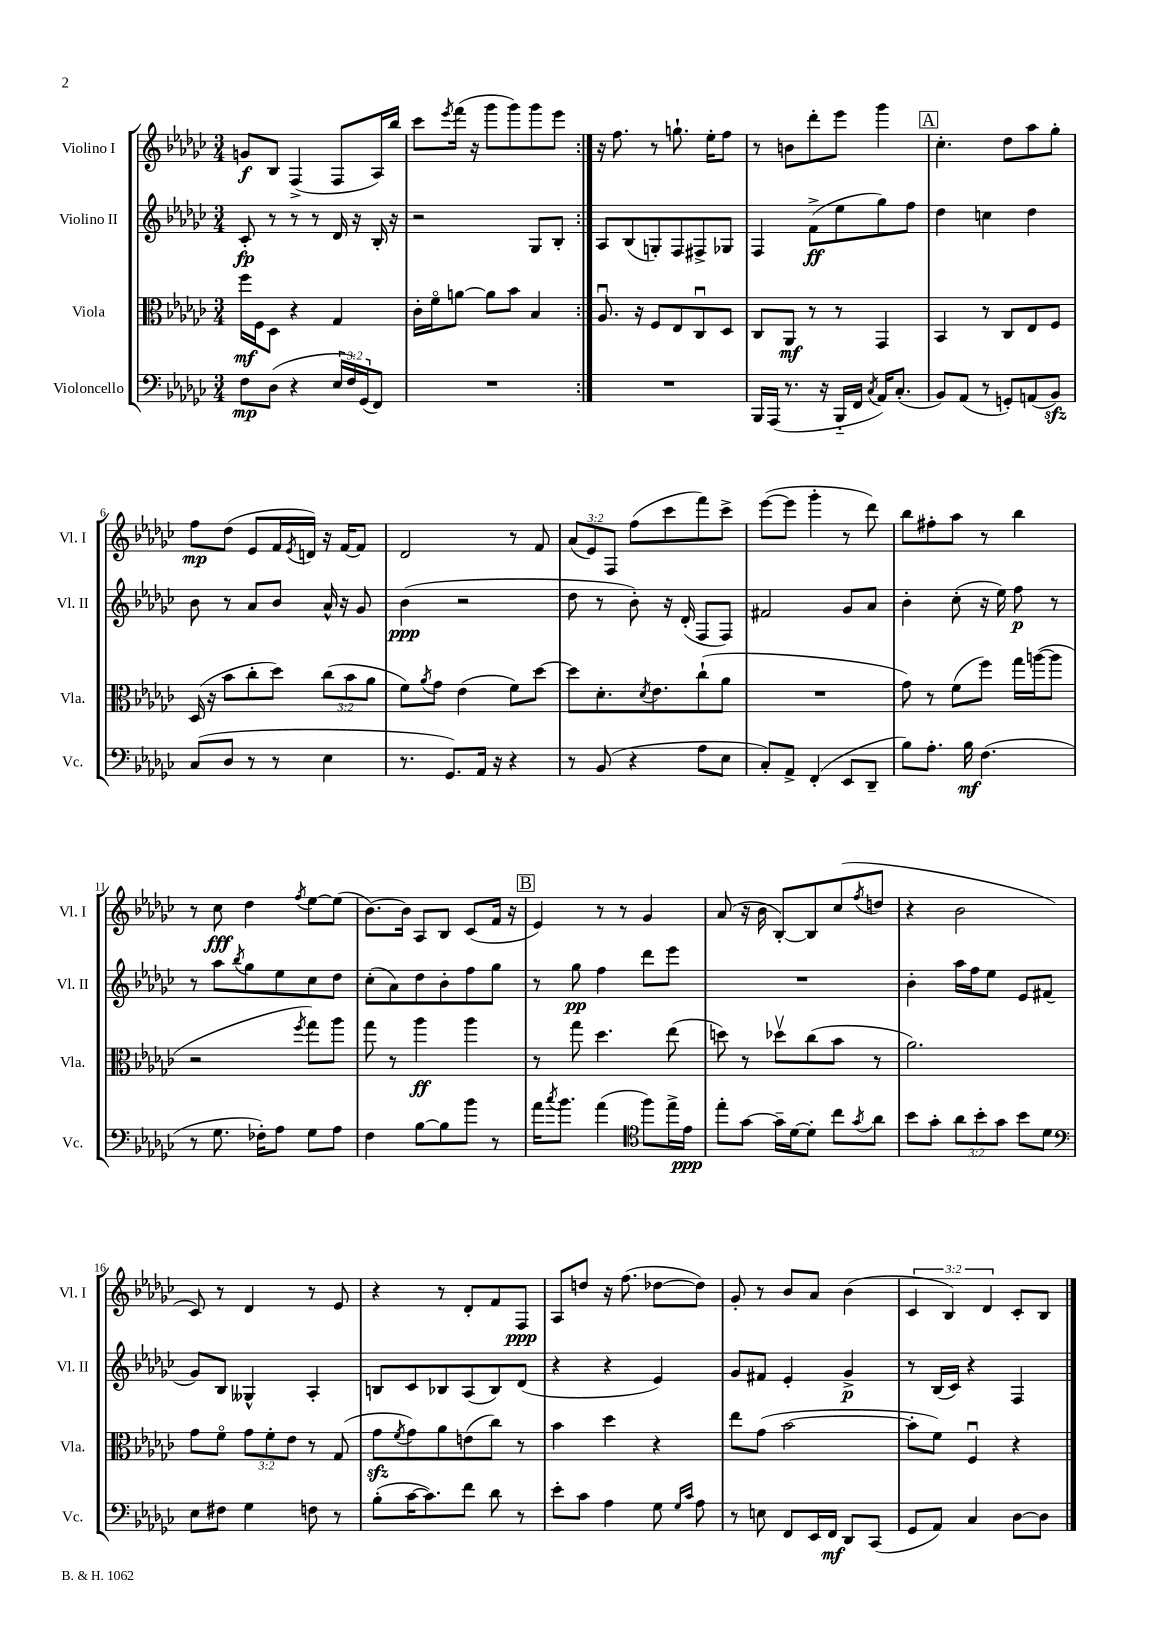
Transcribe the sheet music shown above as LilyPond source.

<<
\new StaffGroup <<
\new Staff = "s0" \with { instrumentName = "Violino I" shortInstrumentName = "Vl. I" } {
    \clef treble \key ges \major \numericTimeSignature \time 3/4 \override Staff.TupletNumber.text = #tuplet-number::calc-fraction-text
    \repeat volta 2 { g'8\f bes8 f4->( f8 aes16) bes''16 |
    ces'''8 \acciaccatura { ees'''8 } f'''16( r16 ges'''8 ges'''8) ges'''8 ees'''8 | }
    r16 f''8. r8 g''8.-! ees''16-. f''8 |
    r8 b'8 des'''8-. ees'''8 ges'''4 |
    \mark \markup { \box "A" } ces''4.-. des''8 aes''8 ges''8-. |
    f''8\mp des''8( ees'8 f'16 \acciaccatura { ees'8 } d'16) r16 f'16~ f'8 |
    des'2 r8 f'8 |
    \tuplet 3/2 { aes'8( ees'8) f8 } f''8( ces'''8 f'''8) ces'''8-> |
    ees'''8~( ees'''8 ges'''4-. r8 des'''8) |
    bes''8 fis''8-. aes''8 r8 bes''4 |
    r8 ces''8\fff des''4 \acciaccatura { f''8 } ees''8~ ees''8( |
    bes'8.~) bes'16 aes8 bes8 ces'8( f'16 r16 |
    \mark \markup { \box "B" } ees'4) r8 r8 ges'4 |
    aes'8( r16 bes'16 bes8~-.) bes8 ces''8( \acciaccatura { f''8 } d''8 |
    r4 bes'2 |
    ces'8) r8 des'4 r8 ees'8 |
    r4 r8 des'8-. f'8 f8\ppp |
    aes8 d''8 r16 f''8.( des''8~ des''8) |
    ges'8-. r8 bes'8 aes'8 bes'4( |
    \tuplet 3/2 { ces'4 bes4) des'4 } ces'8-. bes8 \bar "|." |
}
\new Staff = "s1" \with { instrumentName = "Violino II" shortInstrumentName = "Vl. II" } {
    \clef treble \key ges \major \numericTimeSignature \time 3/4
    \repeat volta 2 { ces'8-.\fp r8 r8 r8 des'16 r16 bes16-. r16 |
    r2 ges8 bes8-. | }
    aes8 bes8( g8-.) f8 fis8-> ges8 |
    f4 f'8->\ff( ees''8 ges''8) f''8 |
    \mark \markup { \box "A" } des''4 c''4 des''4 |
    bes'8 r8 aes'8 bes'8 aes'16-^ r16 ges'8 |
    bes'4\ppp( r2 |
    des''8 r8 bes'8-.) r16 des'16-.( f8 f8) |
    fis'2 ges'8 aes'8 |
    bes'4-. ces''8-.( r16 ees''16) f''8\p r8 |
    r8 aes''8 \acciaccatura { bes''8 } ges''8 ees''8 ces''8 des''8 |
    ces''8-.( aes'8) des''8 bes'8-. f''8 ges''8 |
    \mark \markup { \box "B" } r8 ges''8\pp f''4 des'''8 ees'''8 |
    R2. |
    bes'4-. aes''16 f''16 ees''8 ees'8 fis'8( |
    ges'8) bes8 geses4-^ aes4-. |
    b8 ces'8 bes8 aes8( bes8) des'8( |
    r4 r4 ees'4) |
    ges'8 fis'8 ees'4-. ges'4->\p |
    r8 bes16( ces'16) r4 f4 \bar "|." |
}
\new Staff = "s2" \with { instrumentName = "Viola" shortInstrumentName = "Vla." } {
    \clef alto \key ges \major \numericTimeSignature \time 3/4 \override Staff.TupletNumber.text = #tuplet-number::calc-fraction-text
    \repeat volta 2 { f''16\mf f16 des8 r4 ges4 |
    ces'16-. f'16\flageolet a'8~ a'8 bes'8 bes4 | }
    aes8.\downbow r16 f8 ees8 ces8\downbow des8 |
    ces8 aes,8\mf r8 r8 ges,4 |
    \mark \markup { \box "A" } bes,4 r8 ces8 ees8 f8 |
    des16( r16 bes'8 ces''8-. des''8) \tuplet 3/2 { ces''8( bes'8 aes'8 } |
    f'8) \acciaccatura { aes'8 } ges'8 ees'4( f'8) des''8~ |
    des''8 des'8.-. \acciaccatura { des'8 } ees'8. ces''8-!( aes'8 |
    R2. |
    ges'8) r8 f'8( f''8) ges''16 a''16~( a''8 |
    r2 \acciaccatura { f''8 } ges''8) aes''8 |
    ges''8 r8 aes''4\ff aes''4 |
    \mark \markup { \box "B" } r8 ges''8 des''4. ees''8( |
    d''8) r8 des''8\upbow ces''8( bes'8 r8 |
    aes'2.) |
    ges'8 f'8\flageolet \tuplet 3/2 { ges'8 f'8-. ees'8 } r8 ges8( |
    ges'8\sfz \acciaccatura { f'8 } ges'8) aes'8 e'8( ces''8) r8 |
    bes'4 des''4 r4 |
    ees''8 ges'8( bes'2~ |
    bes'8-. f'8) f4\downbow r4 \bar "|." |
}
\new Staff = "s3" \with { instrumentName = "Violoncello" shortInstrumentName = "Vc." } {
    \clef bass \key ges \major \numericTimeSignature \time 3/4 \override Staff.TupletNumber.text = #tuplet-number::calc-fraction-text
    \repeat volta 2 { f8\mp des8( r4 \tuplet 3/2 { ees16 f16) ges,16( } f,8) |
    R2. | }
    R2. |
    bes,,16 aes,,16( r8. r16 bes,,16-_ f,16 \acciaccatura { ces8 } aes,16) ces8.-.( |
    \mark \markup { \box "A" } bes,8) aes,8( r8 g,8-.) a,8( bes,8\sfz) |
    ces8( des8 r8 r8 ees4 |
    r8. ges,8.) aes,16 r16 r4 |
    r8 bes,8( r4 aes8 ees8 |
    ces8-.) aes,8-> f,4-.( ees,8 des,8-- |
    bes8) aes8.-. bes16\mf f4.( |
    r8 ges8. fes16-.) aes8 ges8 aes8 |
    f4 bes8~ bes8 bes'8 r8 |
    \mark \markup { \box "B" } aes'16 \acciaccatura { ces''8 } bes'8. aes'4( \clef tenor f''8) ees''16-> ees'16\ppp |
    ees''8-. ges'8~ ges'16-- des'16~ des'8-. ces''8 \acciaccatura { ges'8 } aes'8 |
    bes'8 ges'8-. \tuplet 3/2 { aes'8 bes'8-. ges'8 } bes'8 des'8 |
    \clef bass ees8 fis8 ges4 f8 r8 |
    bes8-.( ces'16~ ces'8.) f'8 des'8 r8 |
    ees'8-. ces'8 aes4 ges8 \grace { ges16 ces'16 } aes8 |
    r8 e8 f,8 ees,16 f,16\mf des,8 ces,8( |
    ges,8 aes,8) ces4 des8~ des8 \bar "|." |
}
>>
>>
